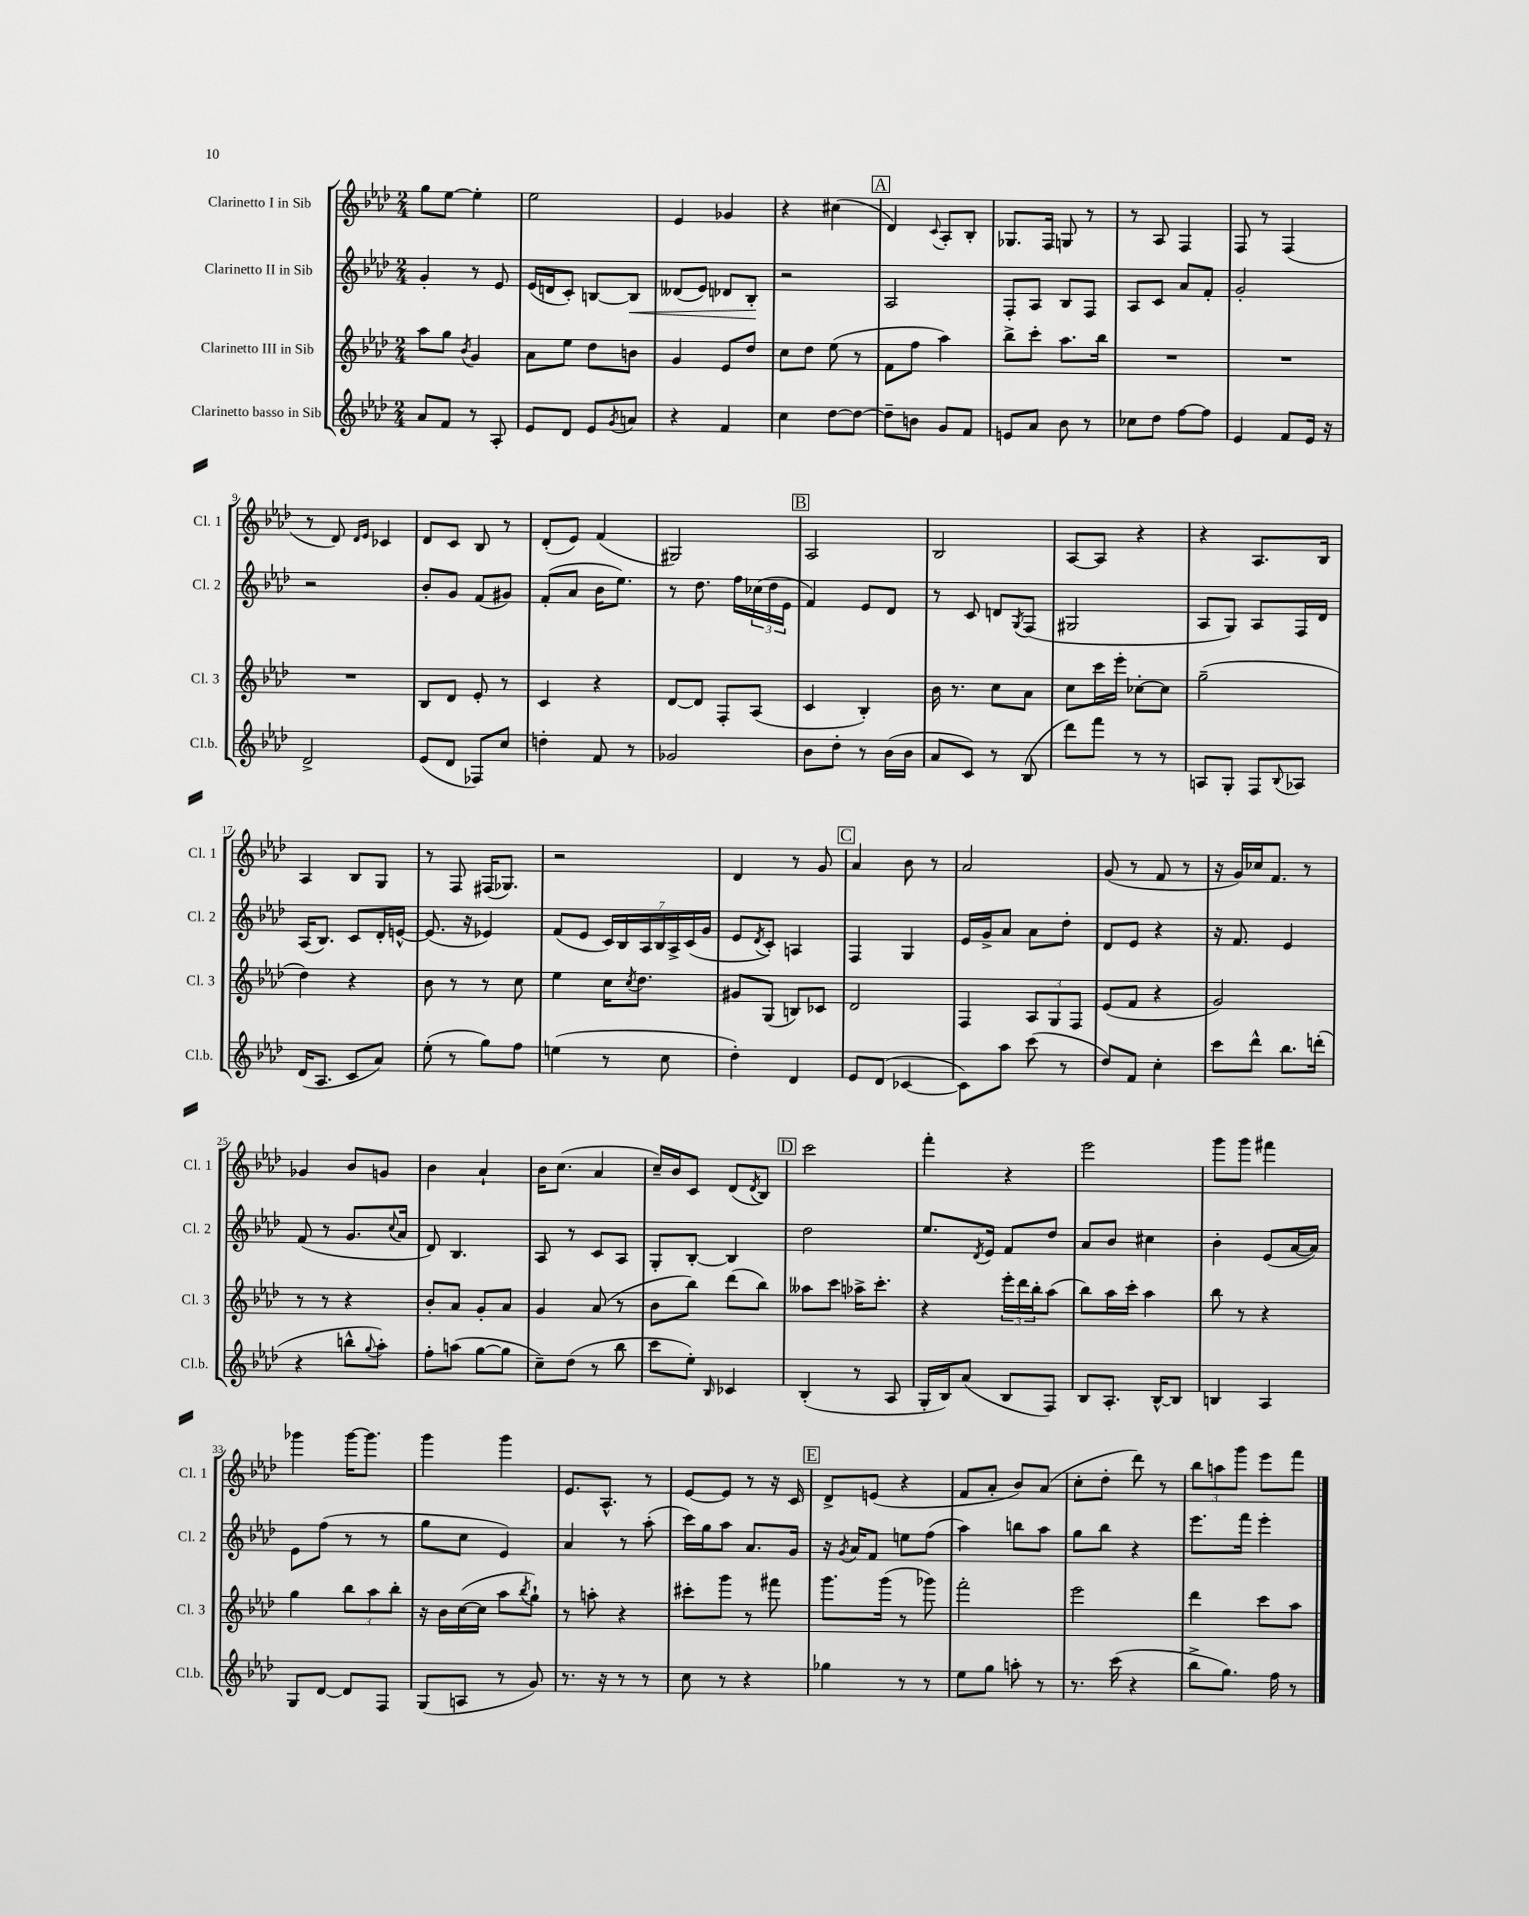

**kern	**kern	**kern	**kern
*staff4	*staff3	*staff2	*staff1
*clefG2	*clefG2	*clefG2	*clefG2
*k[b-e-a-d-]	*k[b-e-a-d-]	*k[b-e-a-d-]	*k[b-e-a-d-]
*M2/4	*M2/4	*M2/4	*M2/4
8a-	8aa-	4g'	8gg
8f	8gg	.	[8ee-
.	8qb-	.	.
8r	4g	8r	4ee-']
8A-'	.	8e-	.
=	=	=	=
8e-	8a-	(16e-	2ee-
.	.	16d	.
8d-	8ee-	8c')	.
8e-	8dd-	[8B	.
8qg	.	.	.
8a	8b	8B]	.
=	=	=	=
4r	4g	(8d--	4e-
.	.	8e-)	.
4f	8e-	8d-	4g-
.	8dd-	8B-'	.
=	=	=	=
4cc	8cc	2r	4r
.	8dd-	.	.
[8dd-	(8ee-	.	(4cc#
8dd-_	8r	.	.
=	=	=	=
8dd-~]	8f	2A-	4d-)
8b	8ff	.	.
.	.	.	8qqc
8g	4aa-)	.	8A-'
8f	.	.	8B-'
=	=	=	=
8e	8bb-^	8F'	8.G-
8a-	8ccc'	8A-	.
.	.	.	16F
8b-	8.aa-	8B-	8G
8r	.	8F	8r
.	16bb-	.	.
=	=	=	=
8cc-	2r	8A-	8r
8dd-	.	8c	8A-
[8ff	.	8a-	4F
8ff]	.	8f'	.
=	=	=	=
4e-	2r	2g'	8F
.	.	.	8r
8f	.	.	(4F
16e-	.	.	.
16r	.	.	.
=	=	=	=
2d-^	2r	2r	8r
.	.	.	8d-)
.	.	.	16qqd-
.	.	.	16qqe-
.	.	.	4c-
=	=	=	=
(8e-	8B-	8b-'	8d-
8d-	8d-	8g	8c
8F-)	8e-'	(8f	8B-
8cc	8r	8g#)	8r
=	=	=	=
4dd'	4c	(8f'	(8d-'
.	.	8a-	8e-)
8f	4r	16b-	(4f
.	.	8.ee-)	.
8r	.	.	.
=	=	=	=
2g-	[8d-	8r	2G#)
.	8d-]	8.dd-	.
.	8F'	.	.
.	.	16ff	.
.	(8A-	(24cc-	.
.	.	24dd-	.
.	.	24e-	.
=	=	=	=
8b-	4c	4f)	2A-
8dd-'	.	.	.
8r	4B-')	8e-	.
(16b-	.	8d-	.
16b-	.	.	.
=	=	=	=
8a-	16b-	8r	2B-
.	8.r	.	.
8c)	.	8c	.
8r	8cc	8d	.
.	.	8qG	.
(8B-	8a-	(8F	.
=	=	=	=
8ddd-)	8cc	2G#	[8A-
8fff	16ccc	.	8A-]
.	16eee-'	.	.
8r	[8cc-'	.	4r
8r	8cc-]	.	.
=	=	=	=
8A	(2gg~	8A-	4r
8G'	.	8G)	.
8F	.	8A-	8.A-
8qqB-	.	.	.
8A-	.	16F	.
.	.	16d-	16B-
=	=	=	=
(16d-	4dd-)	(16A-	4A-
8.A-	.	8.B-)	.
8c	4r	8c	8B-
8a-)	.	16d-'	8G
.	.	[16e^^	.
=	=	=	=
(8ee-'	8b-	(8.e]	8r
8r	8r	.	8F
.	.	16r	.
8gg)	8r	4e-)	(16F#
.	.	.	8.G-)
8ff	8cc	.	.
=	=	=	=
(4ee	4ee-	(8f	2r
.	.	8e-	.
8r	16cc	28c)	.
.	.	28B-	.
.	8qcc	.	.
.	8.dd-	.	.
.	.	28A-	.
.	.	28B-	.
8cc	.	.	.
.	.	28A-^	.
.	.	(28c	.
.	.	28g	.
=	=	=	=
4dd-')	8g#	8e-	4d-
.	.	8qd-	.
.	(8G	8c')	.
4d-	8B)	4A	8r
.	8c-	.	8g
=	=	=	=
8e-	2d-	4F	4a-
(8d-	.	.	.
[4c-	.	4G	8b-
.	.	.	8r
=	=	=	=
8c-])	4F	16e-	2a-
.	.	16g^	.
8aa-	.	8a-	.
(8ccc	12A-	8a-	.
.	12G	.	.
8r	.	8dd-'	.
.	12F	.	.
=	=	=	=
8dd-)	(8e-	8d-	(8g
8f	8f	8e-	8r
4cc'	4r	4r	8f
.	.	.	8r
=	=	=	=
8ccc	2g)	16r	16r
.	.	8.f	16g)
8ddd-^^	.	.	16cc-
.	.	.	8.f
8.bb-	.	4e-	.
.	.	.	8r
(16ddd'	.	.	.
=	=	=	=
4r	8r	(8f	4g-
.	8r	8r	.
8bb^^	4r	8.g	8b-
8qqgg	.	.	.
8aa-')	.	.	8g
.	.	8qqcc	.
.	.	16a-	.
=	=	=	=
8ff'	8b-'	8d-)	4b-
(8aa	8a-	4.B-	.
[8gg	8g'	.	4a-`
8gg]	8a-	.	.
=	=	=	=
8cc~)	4g	8A-	16b-
.	.	.	(8.cc
(8dd-	.	8r	.
8r	(8a-	8c	4a-
8bb-	8r	8A-	.
=	=	=	=
8ccc	8b-	8G'	16cc~)
.	.	.	16b-
8ee-')	8bb-)	[8B-'	8c
16qqB-	.	.	.
4c-	(8ddd-	4B-]	(8d-
.	.	.	8qd-
.	8bb-)	.	8B-)
=	=	=	=
(4B-'	8aa--	2dd-	2ccc
.	8ccc	.	.
8r	16aa-^	.	.
.	8.ccc'	.	.
8A-	.	.	.
=	=	=	=
16G'	4r	8.ee-	4fff'
16B-)	.	.	.
(8a-	.	.	.
.	.	8qd-	.
.	.	16e-	.
8B-	24eee-'	8f	4r
.	24ddd-	.	.
.	24bb-'	.	.
8F)	(8aa-	8dd-	.
=	=	=	=
8B-	8bb-)	8a-	2eee-
8.A-'	16aa-	8b-	.
.	16ccc'	.	.
.	4aa-	4cc#	.
[16B-^^	.	.	.
8B-]	.	.	.
=	=	=	=
4B	8bb-	4b-'	8ggg
.	8r	.	8ggg
4A-	4r	(8e-	4fff#
.	.	[16a-	.
.	.	16a-])	.
=	=	=	=
8G	4gg	8e-	4ggg-
[8d-	.	(8ff	.
8d-]	12bb-	8r	[16ggg-
.	.	.	8.ggg-]
.	12aa-	.	.
8F	.	8r	.
.	12bb-'	.	.
=	=	=	=
(8G	16r	8gg	4ggg
.	16b-	.	.
8A	([16cc	8cc	.
.	16cc]	.	.
8r	8aa-	4e-)	4ggg
.	8qbb-	.	.
8g)	8gg`)	.	.
=	=	=	=
8.r	8r	4a-	8.e-
.	8aa'	.	.
16r	.	.	8.A-^^
8r	4r	8r	.
8r	.	(8aa-'	8r
=	=	=	=
8cc	8ccc#'	16ccc)	[8e-
.	.	16gg	.
8r	8ggg	8aa-	8e-]
4r	8r	8.a-	8r
.	8fff#	.	16r
.	.	16g	16c
=	=	=	=
4gg-	8.ggg	16r	8d-^
.	.	8qg	.
.	.	16a-	.
.	.	8f	(8e
.	(16ggg	.	.
8r	8r	8ee	4r
8r	8ggg-)	(8ff	.
=	=	=	=
8ee-	2fff'	4aa-)	8f
8gg	.	.	8a-'
8aa'	.	8bb	8b-)
8r	.	8aa-	(8a-
=	=	=	=
8.r	2eee-	8gg	8cc'
.	.	8bb-	8dd-'
(16ccc	.	.	.
4r	.	4r	8ddd-)
.	.	.	8r
=	=	=	=
8bb-^	4ddd-	8.eee-	12bb-
.	.	.	12aa
8.gg)	.	.	.
.	.	.	12ggg
.	.	16fff	.
.	8ccc	4eee-'	8eee-
16ff	.	.	.
8r	8aa-	.	8fff
==	==	==	==
*-	*-	*-	*-
